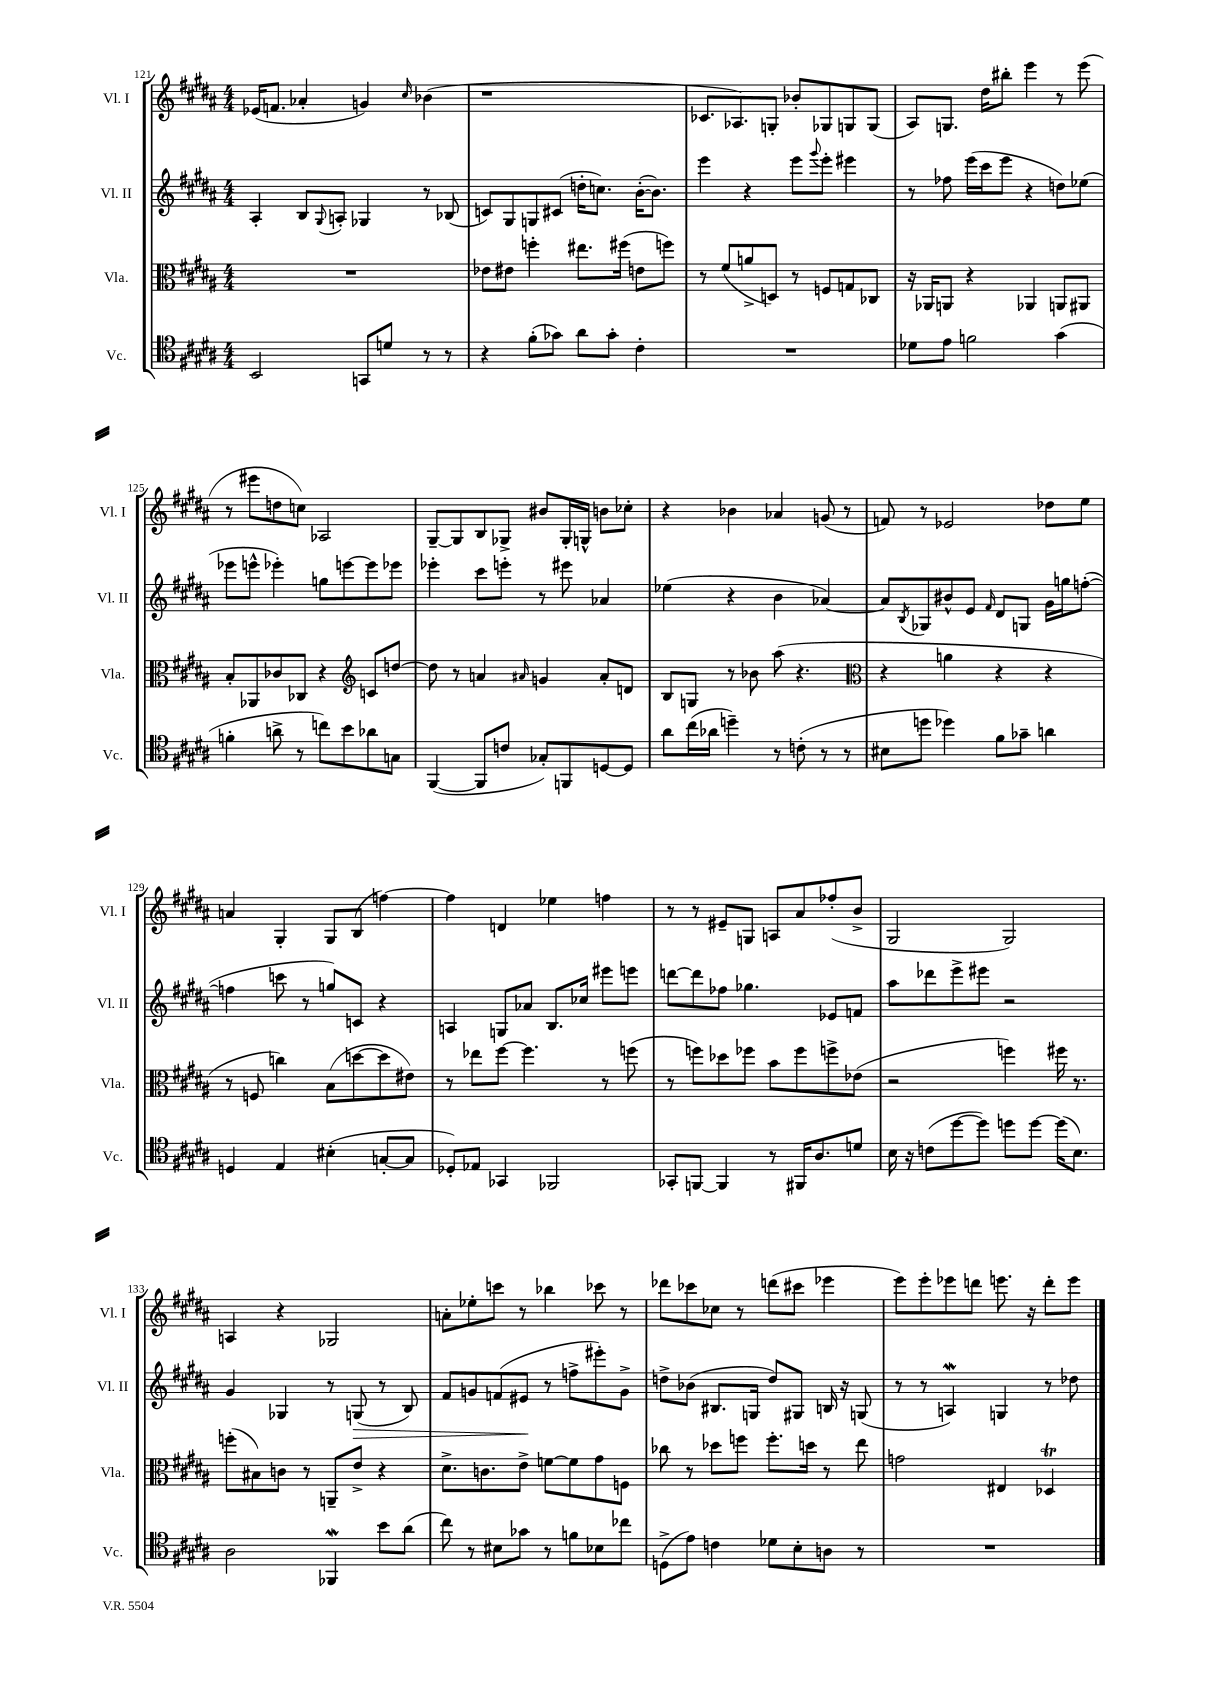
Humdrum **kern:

**kern	**kern	**kern	**kern
*staff4	*staff3	*staff2	*staff1
*clefC4	*clefC3	*clefG2	*clefG2
*k[f#c#g#d#a#]	*k[f#c#g#d#a#]	*k[f#c#g#d#a#]	*k[f#c#g#d#a#]
*M4/4	*M4/4	*M4/4	*M4/4
2BB	1r	4A#'	(16e-
.	.	.	8.f
.	.	8B	4a-'
.	.	8qqG#	.
.	.	8A'	.
8GG	.	4G-	4g)
8d	.	.	.
.	.	.	16qqcc#
8r	.	8r	(4b-
8r	.	(8B-	.
=	=	=	=
4r	8e-	8c)	1r
.	8e#	8G#	.
(8f#'	4ff'	8G	.
8g-)	.	(8c#	.
8a#	8.ee#	16dd'	.
.	.	8.cc)	.
8g-'	.	.	.
.	(16ff#	.	.
4c#'	8e	([16b'	.
.	.	8.b])	.
.	8ff)	.	.
=	=	=	=
1r	8r	4eee	8.c-
.	(8f#	.	.
.	.	.	8.A-)
.	8a^	4r	.
.	8D)	.	8G'
.	8r	8eee	8b-'
.	.	8qqggg#	.
.	8F	8eee'	8G-
.	8G	4eee#	8G
.	8C-	.	(8G
=	=	=	=
8d-	16r	8r	8A#)
.	16AA-	.	.
8e	8AA	8ff-	8.G
2f	4r	(16eee	.
.	.	16ccc#	16dd#
.	.	8eee	8bb#'
.	4AA-	4r	4eee
(4g#	8AA	8dd)	8r
.	8AA#	(8ee-	(8eee
=	=	=	=
4f'	8B'	8eee-	8r
.	8AA-	8eee^^	8eee#
8a^	8c-	4eee-')	8dd
8r	8C-	.	8cc)
8cc)	4r	8gg	2A-
8b	.	[8eee	.
*	*clefG2	*	*
8a-	8c	8eee]	.
8G	[8dd	8eee-	.
=	=	=	=
([4FF#	8dd]	4eee-'	[8G#~
.	8r	.	8G#]
8FF#]	4a	8ccc#	8B
8c	.	8eee'	8G-^
.	16qqa#	.	.
8G-')	4g	8r	8b#
8FF	.	8eee#	16G-'
.	.	.	16G^^
[8D	8a#'	4a-	8b
8D]	8d	.	8cc-'
=	=	=	=
8a#	8B	(4ee-	4r
(16cc#	8G	.	.
16a-	.	.	.
4dd~)	8r	4r	4b-
.	8b-	.	.
8r	(8aa#	4b	4a-
(8c'	4.r	.	.
8r	.	[4a-)	(8g
8r	.	.	8r
=	=	=	=
*	*clefC3	*	*
8B#	4r	8a-]	8f)
.	.	8qB	.
8dd	.	8G-	8r
4dd-)	4a	8b#^^	2e-
.	.	8e	.
.	.	16qqf#	.
8f#	4r	8d#	.
8g-~	.	8G	.
4a	4r	16g#	8dd-
.	.	16gg	.
.	.	([8ff'	8ee
=	=	=	=
4D	8r	4ff]	4a
.	8F	.	.
4E	4cc)	8ccc	4G#'
.	.	8r	.
(4B#'	(8B	8gg)	8G#
.	[8dd	8c	(8B
[8G'	8dd]	4r	[4ff)
8G]	8e#)	.	.
=	=	=	=
8D-')	8r	4A	4ff]
8E-	8ee-	.	.
4GG-	[8ff#	8G	4d
.	4.ff#]	8a-	.
2FF-	.	8.B	4ee-
.	.	16cc-	.
.	8r	8eee#	4ff
.	(8ff	8eee	.
=	=	=	=
8GG-'	8r	[8ddd	8r
[8FF	8ff)	8ddd]	8r
4FF]	8dd-	8ff-	8e#~
.	8ff-	4.gg-	8G
8r	8b	.	8A
16FF#	8ff-	.	8a#
8.A#	.	.	.
.	8ff^	8e-	(8ff-'
8d	(8e-	8f	8b^
=	=	=	=
16B	2r	8aa#	2G#
16r	.	.	.
(8c	.	8ddd-	.
[8dd#	.	8eee^	.
8dd#])	.	8eee#	.
8dd	4ff)	2r	2G#)
[8dd	.	.	.
(16dd]	16ff#	.	.
8.B)	8.r	.	.
=	=	=	=
2A#	(8ff'	4g#	4A
.	8B#)	.	.
.	8c	4G-	4r
.	8r	.	.
4FF-	8AA~	8r	2G-
.	8e^	(8G	.
8b	4r	8r	.
(8a#	.	8B)	.
=	=	=	=
8cc#)	8.d#^	8f#	8a'
8r	.	8g	8ee-'
.	8.c	.	.
8B#	.	(8f	8ccc
8g-	8e^	8e#	8r
8r	[8f	8r	4bb-
8f	8f]	8ff^	.
8B-	8g#	8eee#')	8ccc-
8cc-	8F	8g^	8r
=	=	=	=
(8D^	8cc-	8dd^	8ddd-
8e)	8r	(8b-	8ccc-
4c	8dd-	8.B#	8cc-
.	8ff	.	8r
.	.	16G	.
8d-	8.ff'	8dd)	(8ddd
8B'	.	8G#	8ccc#
.	16dd	.	.
8A	8r	16B	4eee-
.	.	16r	.
8r	8ee	(8G	.
=	=	=	=
1r	2g	8r	8eee)
.	.	8r	8eee'
.	.	4A)	8eee-
.	.	.	8ddd
.	4E#	4G	8.eee
.	.	.	16r
.	4D-	8r	8ddd'
.	.	8dd-	8eee
==	==	==	==
*-	*-	*-	*-
